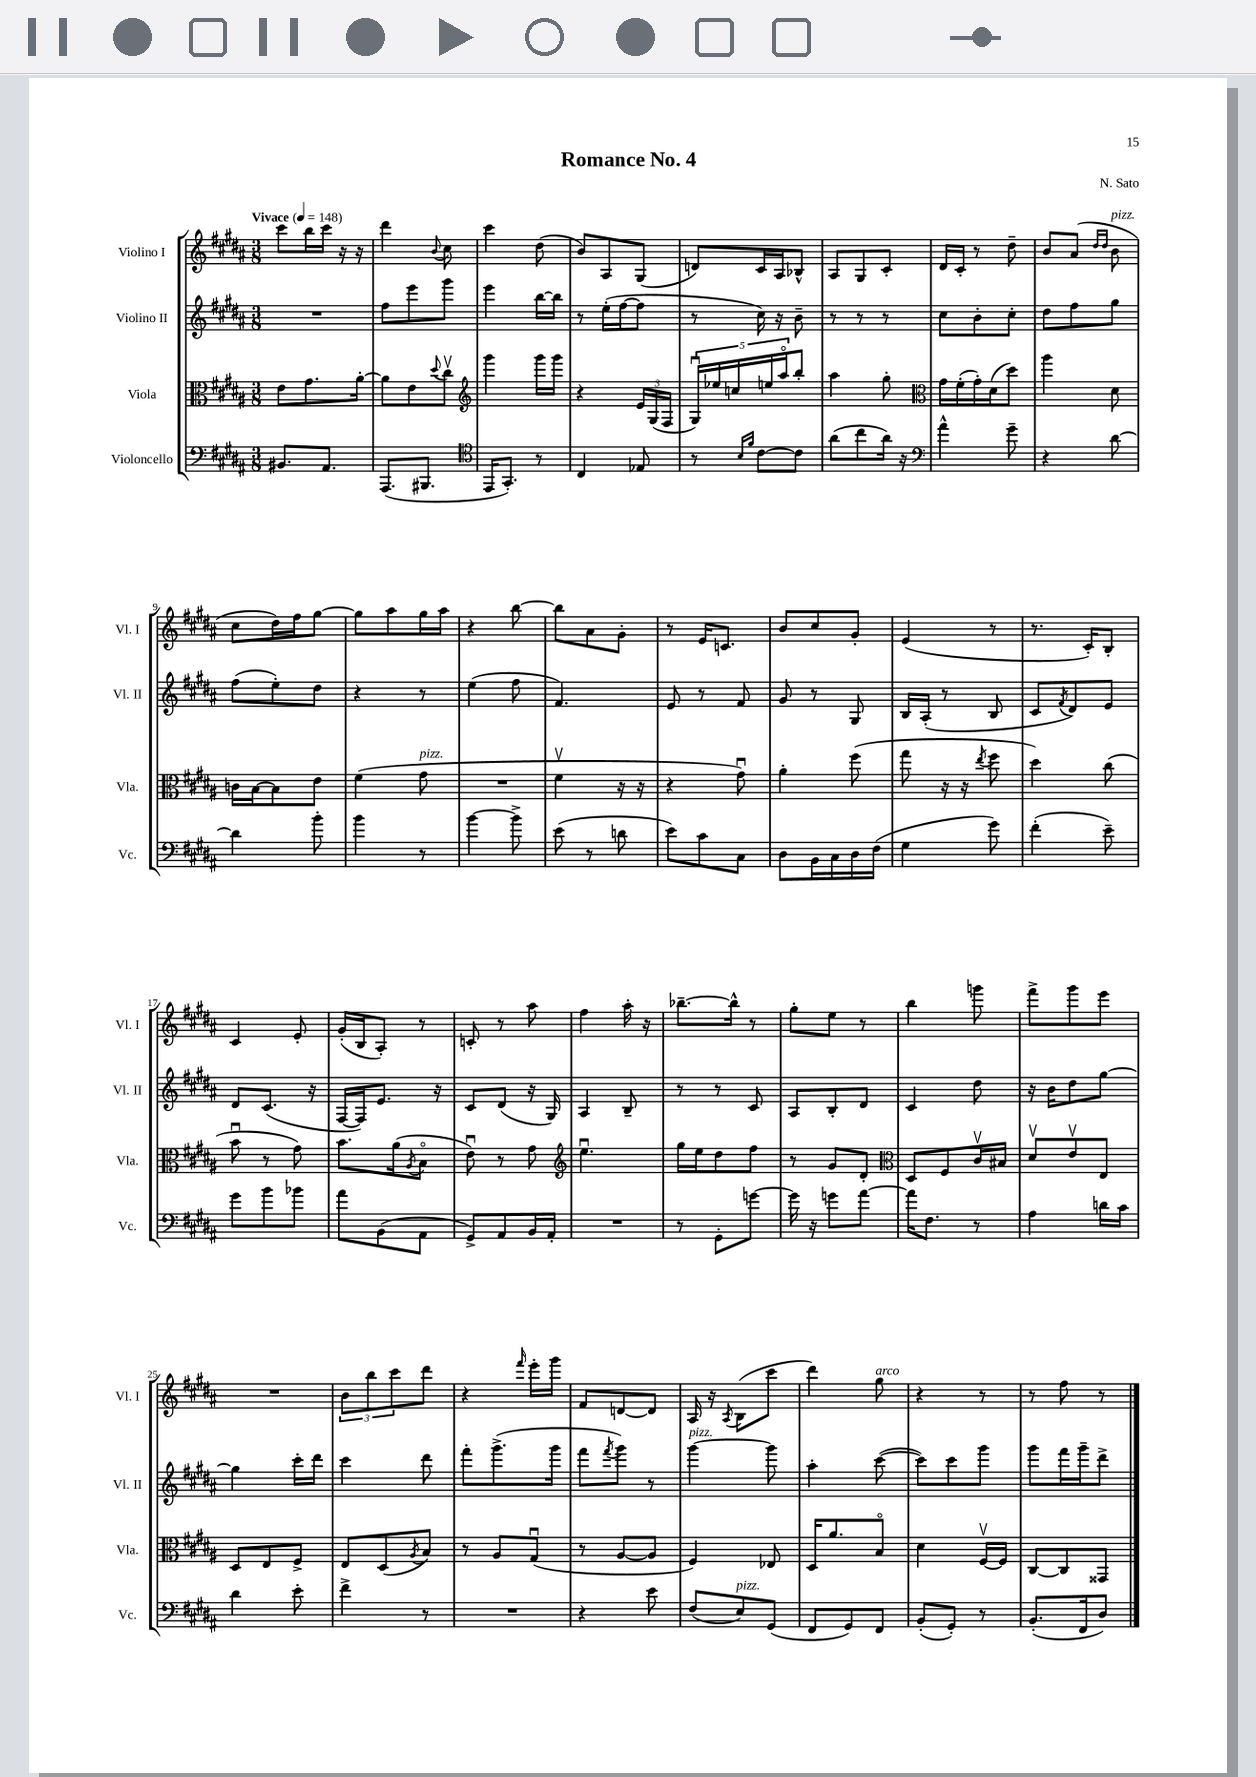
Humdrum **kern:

**kern	**kern	**kern	**kern
*part4	*part3	*part2	*part1
*staff4	*staff3	*staff2	*staff1
*I"Violoncello	*I"Viola	*I"Violino II	*I"Violino I
*I'Vc.	*I'Vla.	*I'Vl. II	*I'Vl. I
*clefF4	*clefC3	*clefG2	*clefG2
*k[f#c#g#d#a#]	*k[f#c#g#d#a#]	*k[f#c#g#d#a#]	*k[f#c#g#d#a#]
*M3/8	*M3/8	*M3/8	*M3/8
*MM148	*MM148	*MM148	*MM148
=1	=1	=1	=1
!	!	!	!LO:TX:a:B:t=Vivace
8.BB#X/L	8e\L	4.r	8ccc#\L
.	8.g#\	.	16bb\L
8.AA#/J	.	.	16ccc#\JJ
.	.	.	16r
.	[16a#'\Jk	.	16r
=2	=2	=2	=2
(8.AAA#/L	8a#\L]	8ff#\L	4ddd#\
.	8e\	8eee\	.
8.BBB#X/J	.	.	.
.	8qqdd#/	.	8qqb/
.	8cc#v\J	8ggg#\J	8cc#\
=3	=3	=3	=3
*clefC4	*clefG2	*	*
16EE/KL	4ggg#\	4eee\	4ccc#\
8.GG#'/J)	.	.	.
8r	16ggg#\LL	[16bb\LL	(8dd#\
.	16ggg#\JJ	16bb\JJ]	.
=4	=4	=4	=4
4C#/	4r	8r	8b/L)
.	.	(16ee'\LL	8A#/
.	.	[16ff#\J	.
8E-X/	24e/LL	8ff#\J]	(8G#/J
.	(24G#/	.	.
.	24F#/JJ	.	.
=5	=5	=5	=5
8r	20G#u/LL)	8r	8dn/L)
.	20ee-X/	.	.
.	20ccn/	.	.
16qqB/LL	.	.	.
16qqf#/JJ	.	.	.
[8c#\L	.	16cc#\)	16c#/L
.	20een/	.	.
.	.	16r	16A#/J
.	20aa#/J	.	.
8c#\J]	8bb'/J	8b~\	8B-X^^/J
=6	=6	=6	=6
(8a#\L	4aa#\	8r	8A#/L
8cc#\	.	8r	8G#/
16a#\Jk)	8gg#'\	8r	8c#'/J
16r	.	.	.
=7	=7	=7	=7
*clefF4	*clefC3	*	*
4a#^^\	16g#\LL	8cc#\L	16d#/LL
.	(16f#'\	.	16c#'/JJ
.	16g#'\)	8b'\	8r
.	(16d#\J	.	.
8g#~\	8dd#\J)	8cc#'\J	8dd#~\
=8	=8	=8	=8
4r	4aa#\	8dd#\L	8b/L
.	.	8ff#\	(8a#/J
.	.	.	16qqdd#/LL
.	.	.	16qqdd#/JJ
!	!	!	!LO:TX:a:i:t=pizz.
[8d#\	8d#\	8gg#\J	8b\
!!LO:LB:g=z
=9	=9	=9	=9
4d#\]	16cn\LL	(8ff#\L	8cc#\L
.	[16B\J	.	.
.	8B\]	8ee'\)	16dd#\L)
.	.	.	16ff#\J
8b'\	8e\J	8dd#\J	[8gg#\J
=10	=10	=10	=10
4b\	(4f#\	4r	8gg#\L]
.	.	.	8aa#\
!	!LO:TX:a:i:t=pizz.	!	!
8r	8g#\	8r	16gg#\L
.	.	.	16aa#\JJ
=11	=11	=11	=11
[4b\	4.r	(4ee\	4r
8b^\]	.	8ff#\	[8bb\
=12	=12	=12	=12
(8e\	4f#v\	4.f#/)	8bb\L]
8r	.	.	8a#\
8dn\	16r	.	8g#'\J
.	16r	.	.
=13	=13	=13	=13
8e\L)	4r	8e/	8r
8c#\	.	8r	16e/KL
.	.	.	8.cn/J
8C#\J	8g#u\)	8f#/	.
=14	=14	=14	=14
8D#\L	4a#'\	8g#/	8b/L
16BB\L	.	8r	8cc#/
16C#\	.	.	.
16D#\	(8ff#\	8G#/	8g#'/J
(16F#\JJ	.	.	.
=15	=15	=15	=15
4G#\	8gg#\	16B/LL	(4e/
.	.	(16A#'/JJ	.
.	16r	8r	.
.	16r	.	.
.	8qee/	.	.
8g#\)	8ff#\	8B/	8r
=16	=16	=16	=16
(4f#'\	4dd#\)	8c#/L	8.r
.	.	8qf#/	.
.	.	8d#/)	.
.	.	.	16c#'/KL)
8e~\)	(8cc#\	8e/J	8B'/J
!!LO:LB:g=z
=17	=17	=17	=17
8g#\L	8bu\	8d#/L	4c#/
8b\	8r	(8.c#/J	.
8b-X\J	8g#\)	.	8e'/
.	.	16r	.
=18	=18	=18	=18
8a#\L	8.b\L	[16F#/LL	(16g#'/LL
.	.	16F#/J])	16B/J
(8BB\	.	8.e/J	8A#'/J)
.	(16a#\k	.	.
.	8qA#/	.	.
8AA#\J	8B\J	.	8r
.	.	16r	.
=19	=19	=19	=19
8GG#^/L)	8eu\)	8c#/L	8cn'/
8AA#/	8r	(8d#/J	8r
16BB/L	8g#\	16r	8aa#\
16AA#'/JJ	.	16G#/)	.
=20	=20	=20	=20
*	*clefG2	*	*
4.r	4.eeu\	4A#/	4ff#\
.	.	8B~/	16aa#'\
.	.	.	16r
=21	=21	=21	=21
8r	16gg#\LL	8r	[8.bb-X~\L
.	16ee\J	.	.
8GG#'\L	8dd#\	8r	.
.	.	.	16bb-^^\Jk]
[8gn\J	8ff#\J	8c#/	8r
=22	=22	=22	=22
16g\]	8r	8A#/L	8gg#'\L
16r	.	.	.
8gn\L	8g#/L	8B'/	8ee\J
[8a#\J	8d#'/J	8d#/J	8r
=23	=23	=23	=23
*	*clefC3	*	*
16a#\KL]	8D#/L	4c#/	4bb\
8.F#\J	.	.	.
.	8F#/	.	.
8r	16c#v/L	8dd#\	8gggn\
.	16B#X/JJ	.	.
=24	=24	=24	=24
4A#\	8d#v/L	16r	8fff#^\L
.	.	16b\KL	.
.	8ev/	8dd#\	8ggg#\
16dn\LL	8E/J	[8gg#\J	8eee\J
16c#\JJ	.	.	.
!!LO:LB:g=z
=25	=25	=25	=25
4d#\	8D#/L	4gg#\]	4.r
.	8E/	.	.
8e'\	8F#^/J	16ccc#'\LL	.
.	.	16ddd#\JJ	.
=26	=26	=26	=26
4f#^\	8E/L	4ccc#\	12b\L
.	.	.	12bb\
.	(8D#/	.	.
.	.	.	12ccc#\
.	8qA#/	.	.
8r	8B/J)	8ddd#\	8ddd#\J
=27	=27	=27	=27
4.r	8r	8fff#'\L	4r
.	8A#/L	(8.ggg#^\	.
.	.	.	16qqfff#/
.	(8G#u/J	.	16eee'\LL
.	.	16ggg#\Jk	16ggg#\JJ
=28	=28	=28	=28
4r	8r	8fff#\L	8f#/L
.	.	8qfff#/	.
.	[8A#/L	8ggg#\J)	[8dn/
8e\	8A#/J]	8r	8d/J]
=29	=29	=29	=29
!	!	!LO:TX:a:i:t=pizz.	!
(8F#/L	4F#/)	[4ggg#\	16A#/
.	.	.	16r
.	.	.	8qA#/
!LO:TX:a:i:t=pizz.	!	!	!
8E/)	.	.	(8B\L
(8GG#/J	8E-X/	8ggg#\]	8ccc#\J
=30	=30	=30	=30
8FF#/L	16D#/KL	4aa#'\	4ddd#\)
.	8.a#/	.	.
8GG#/)	.	.	.
!	!	!	!LO:TX:a:i:t=arco
8FF#/J	8B/J	([8ccc#\	8gg#\
=31	=31	=31	=31
(8BB'/L	4d#\	8ccc#\L])	4r
8GG#'/J)	.	8ccc#\	.
8r	[16F#v/LL	8ggg#\J	8r
.	16F#/JJ]	.	.
=32	=32	=32	=32
(8.BB'/L	[8C#/L	8ggg#\L	8r
.	8C#/]	16fff#\L	8ff#\
16FF#/k	.	16ggg#~\J	.
8D#/J)	8GG##X/J	8ddd#^\J	8r
==	==	==	==
*-	*-	*-	*-
